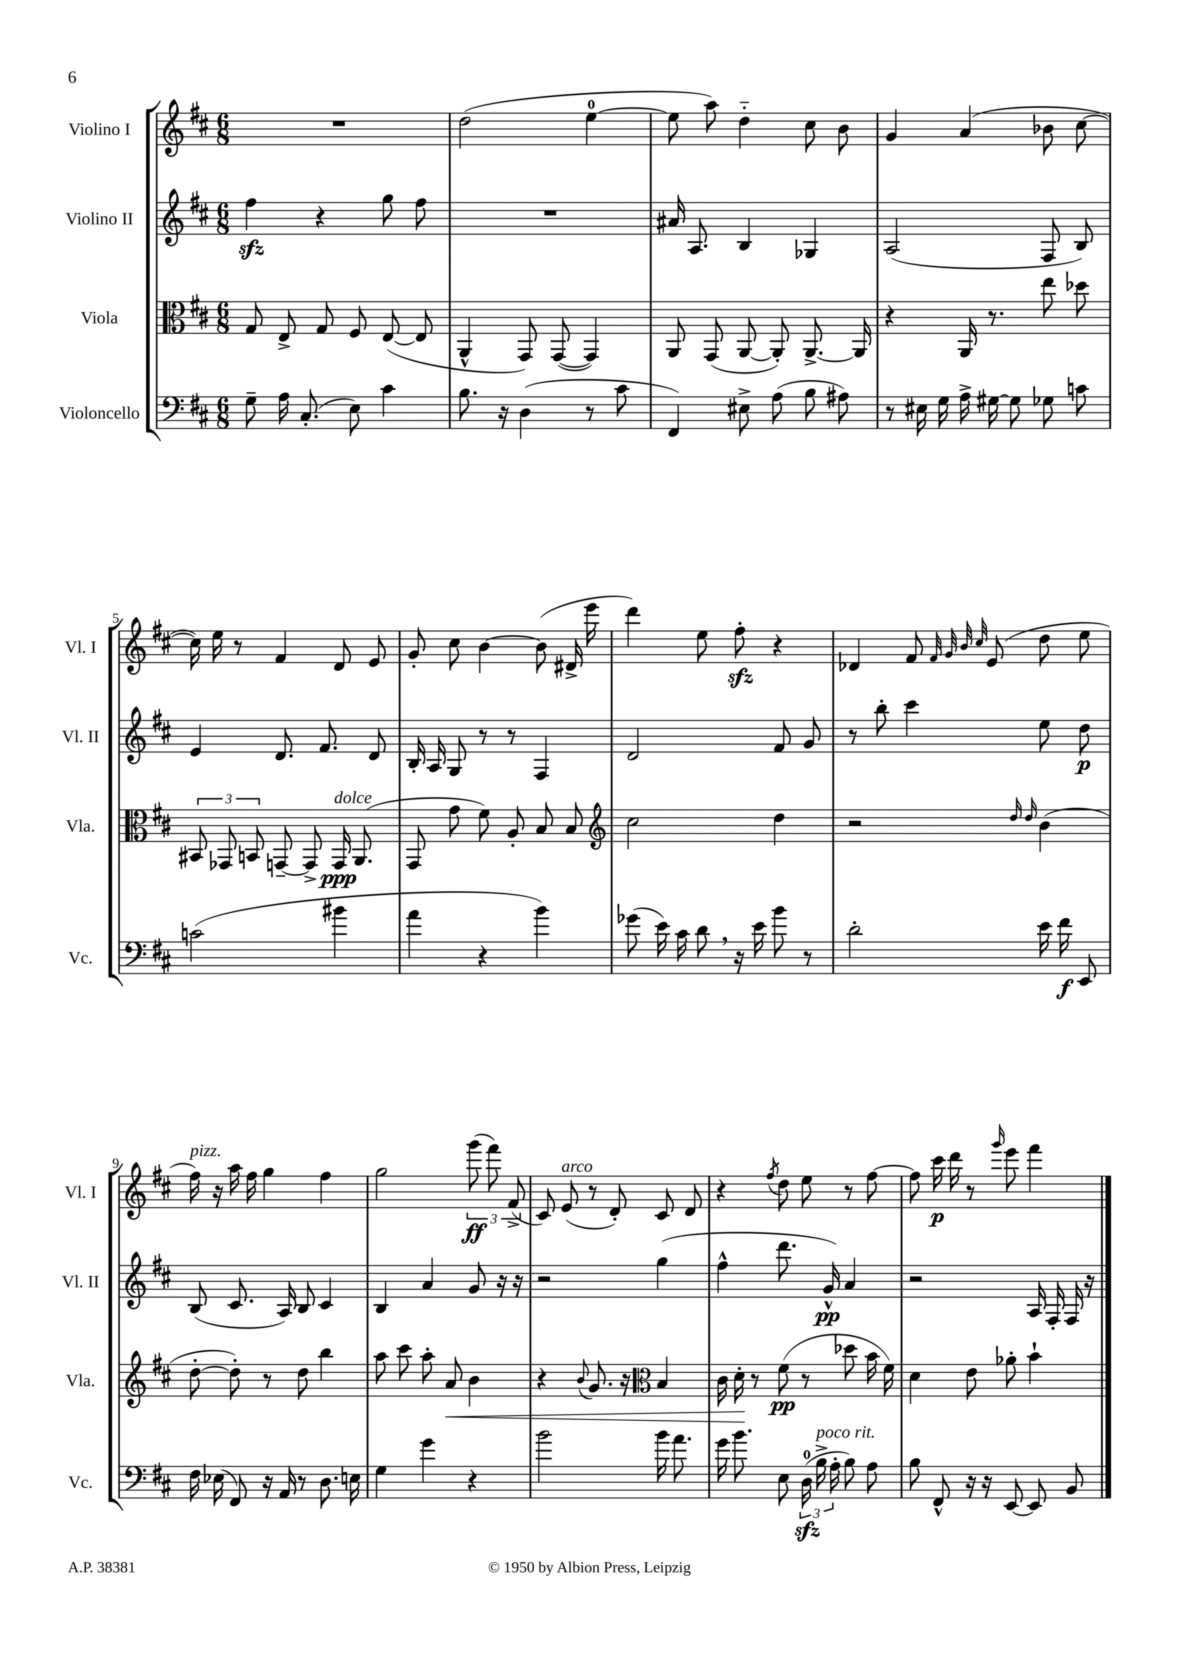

**kern	**kern	**kern	**kern
*staff4	*staff3	*staff2	*staff1
*clefF4	*clefC3	*clefG2	*clefG2
*k[f#c#]	*k[f#c#]	*k[f#c#]	*k[f#c#]
*M6/8	*M6/8	*M6/8	*M6/8
8G~	8G	4ff#	2.r
16A	8E^	.	.
(8.C#'	.	.	.
.	8G	4r	.
8E)	8F#	.	.
4c#	([8E	8gg	.
.	8E]	8ff#	.
=	=	=	=
8.B	4AA^^	2.r	(2dd
16r	.	.	.
(4D	8GG)	.	.
.	([8GG	.	.
8r	4GG])	.	[4ee
8c#	.	.	.
=	=	=	=
4FF#)	8AA	16a#	8ee]
.	.	8.A	.
.	(8GG	.	8aa)
8E#^	[8AA	4B	4dd'~
(8A	8AA'])	.	.
8B	[8.AA^	4G-	8cc#
8A#)	.	.	8b
.	16AA]	.	.
=	=	=	=
8r	4r	(2A	4g
16E#	.	.	.
16G	.	.	.
16A^	16AA	.	(4a
[16G#	8.r	.	.
8G#]	.	.	.
8G-	8ee	8F#	8b-
8c	8dd-	8B)	[8cc#
=	=	=	=
(2c	12BB#	4e	16cc#])
.	.	.	16ee
.	12GG-	.	.
.	.	.	8r
.	12BB	.	.
.	[8GG~	8.d	4f#
.	8GG^]	.	.
.	.	8.f#	.
4b#	16GG	.	8d
.	(8.AA	.	.
.	.	8d	8e
=	=	=	=
4a	8GG	16B'	8g'
.	.	16A	.
.	8g	8G	8cc#
4r	8f#)	8r	[4b
.	8A'	8r	.
4b)	8B	4F#	(8b]
.	8B	.	16d#^
.	.	.	16eee
=	=	=	=
*	*clefG2	*	*
(8g-	2cc#	2d	4ddd)
16e)	.	.	.
16c#	.	.	.
8d	.	.	8ee
16r	.	.	8ff#'
16e	.	.	.
8b	4dd	8f#	4r
8r	.	8g	.
=	=	=	=
2d'	2r	8r	4d-
.	.	8bb'	.
.	.	4ccc#	8f#
.	.	.	32qqf#
.	.	.	32qqg
.	.	.	32qqb
.	.	.	32qqcc#
.	.	.	(8e
.	16qqdd	.	.
.	16qqdd	.	.
16e	(4b	8ee	8dd
16f#	.	.	.
8EE	.	8dd	8ee
=	=	=	=
16F#	[8dd'	(8B	16ff#)
(16E-	.	.	16r
8FF#)	8dd'])	8.c#	16aa
.	.	.	16ff#
16r	8r	.	4gg
16AA	.	16A)	.
8r	8dd	8B	.
8.D	4bb	4c#	4ff#
16E	.	.	.
=	=	=	=
4G	8aa	4B	2gg
.	8ccc#	.	.
4g	8aa'	4a	.
.	8a	.	.
4r	4b	8g	(12ggg
.	.	.	12fff#)
.	.	16r	.
.	.	.	(12f#^
.	.	16r	.
=	=	=	=
2b	4r	2r	8c#)
.	.	.	(8e
.	8qqb	.	.
.	8.g	.	8r
.	.	.	8d')
.	16r	.	.
*	*clefC3	*	*
16b	4B	(4gg	8c#
8.a	.	.	.
.	.	.	8d
=	=	=	=
16g	16c#	4ff#^^	4r
8.b	16d'	.	.
.	8r	.	.
.	.	.	8qff#
8E	(8f#	8.ddd	8dd
(24D	8r	.	8ee
24B^	.	.	.
.	.	16g^^)	.
24A'	.	.	.
8B)	8dd-	4a	8r
8A	16b	.	[8ff#
.	16f#)	.	.
=	=	=	=
8B	4d	2r	8ff#]
8FF#^^	.	.	16ccc#
.	.	.	16ddd
16r	8e	.	8r
16r	.	.	.
.	.	.	16qqggg
[8EE	8a-'	.	8eee
8EE]	4b`	16A	4fff#
.	.	16F#'	.
8BB	.	16F#	.
.	.	16r	.
==	==	==	==
*-	*-	*-	*-
